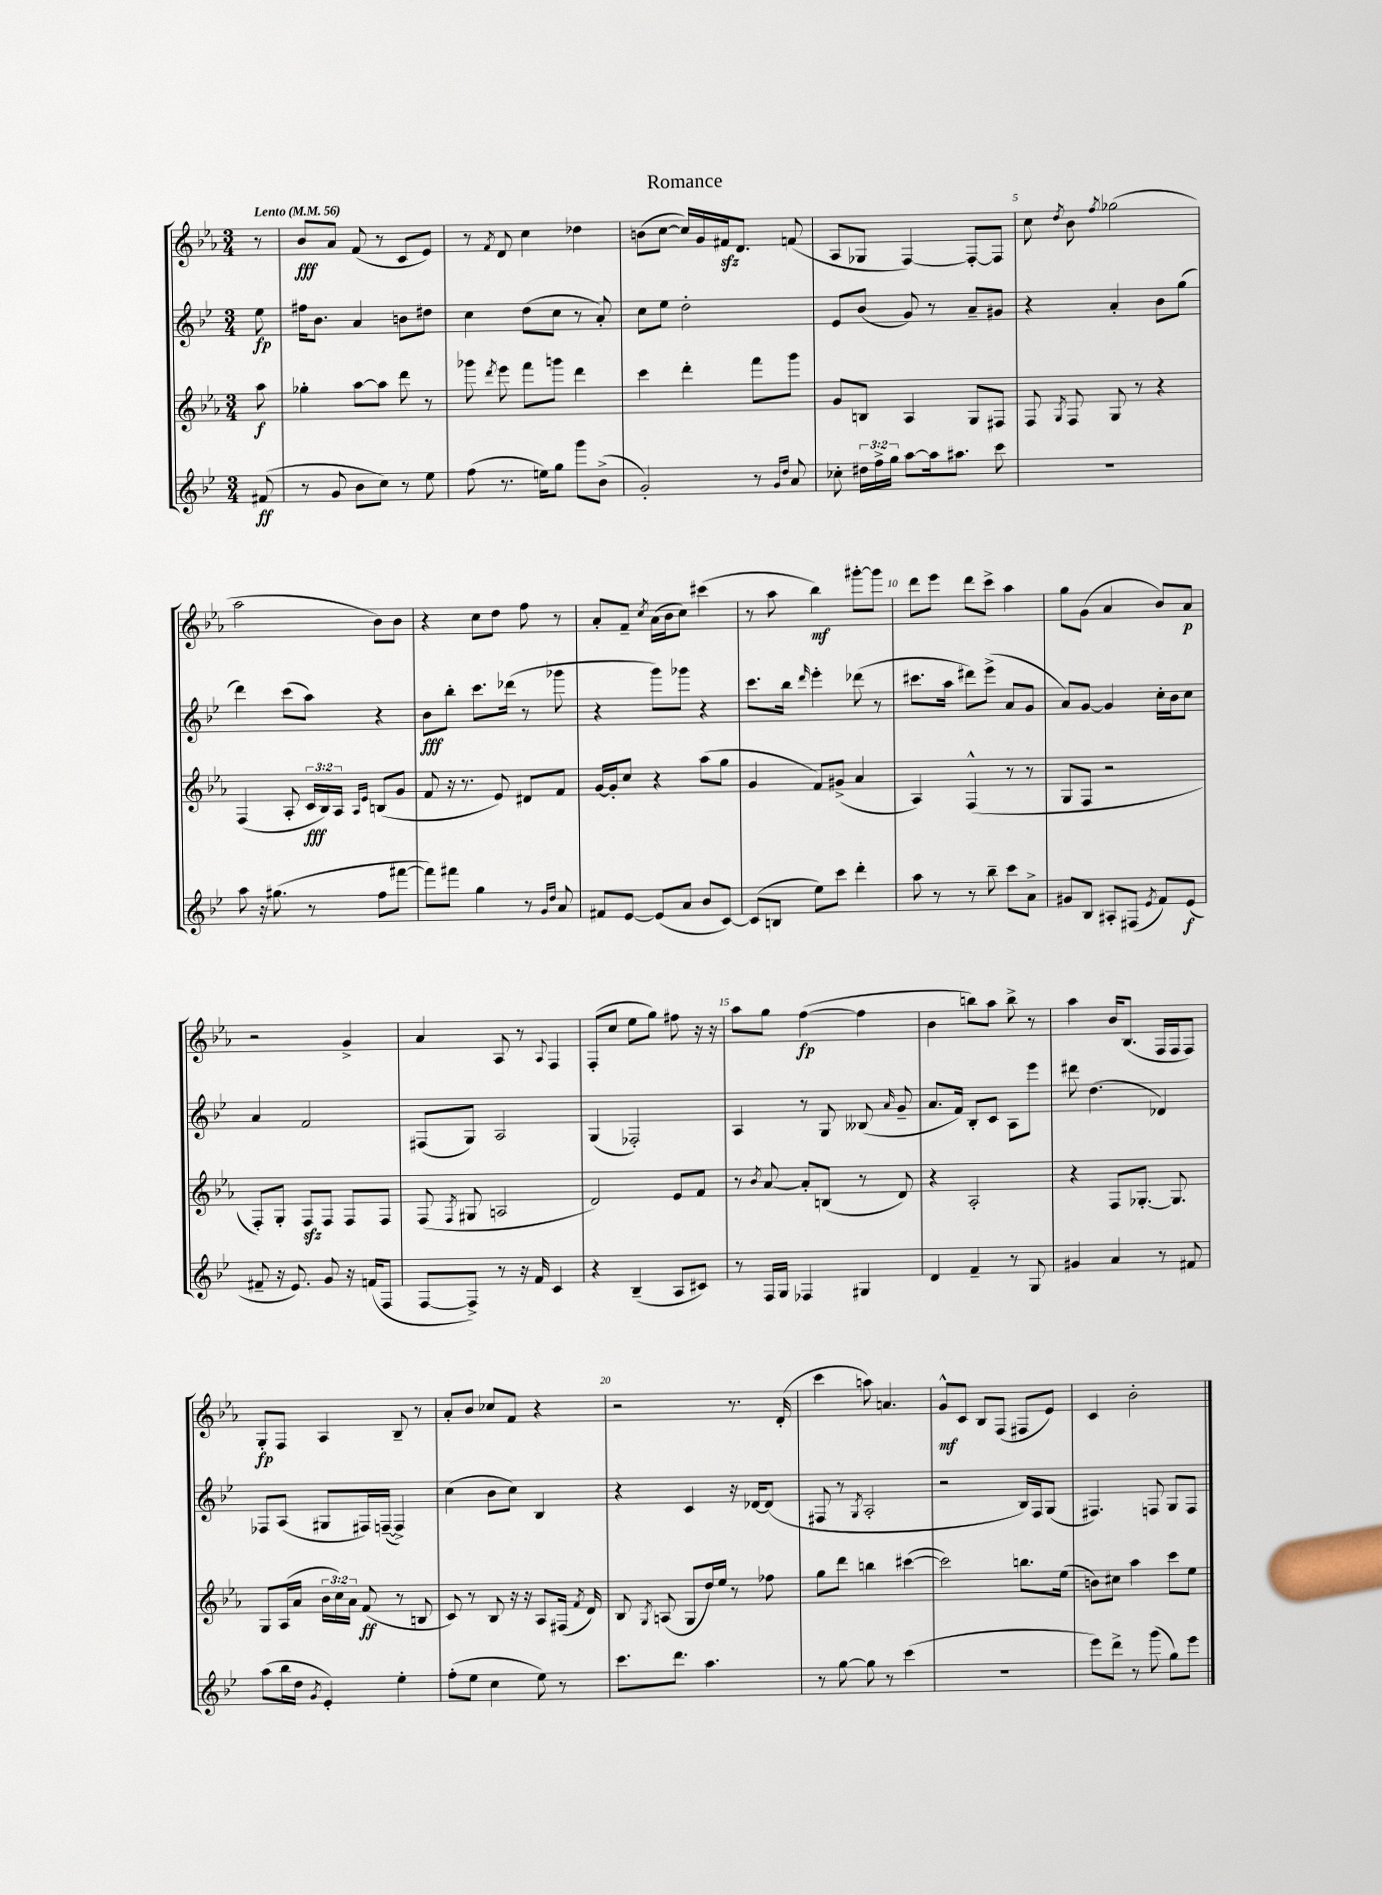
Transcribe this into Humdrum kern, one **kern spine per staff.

**kern	**dynam	**kern	**dynam	**kern	**dynam	**kern	**dynam
*part4	*part4	*part3	*part3	*part2	*part2	*part1	*part1
*staff4	*staff4	*staff3	*staff3	*staff2	*staff2	*staff1	*staff1
*clefG2	*	*clefG2	*	*clefG2	*	*clefG2	*
*k[b-e-]	*	*k[b-e-a-]	*	*k[b-e-]	*	*k[b-e-a-]	*
*M3/4	*	*M3/4	*	*M3/4	*	*M3/4	*
*MM56	*	*MM56	*	*MM56	*	*MM56	*
=	=	=	=	=	=	=	=
!	!	!	!	!	!	!LO:TX:a:B:t=Lento	!
(8f#X/	ff	8aa-\	f	8ee-\	fp	8r	.
=1	=1	=1	=1	=1	=1	=1	=1
8r	.	4gg-X'\	.	16ff#X\KL	.	8b-/L	fff
.	.	.	.	8.b-\J	.	.	.
8g/	.	.	.	.	.	8a-/J	.
8b-\L	.	[8aa-\L	.	4a/	.	(8f/	.
8cc\J)	.	8aa-\J]	.	.	.	8r	.
8r	.	8ddd\	.	8bn\L	.	8c/L	.
8ee-\	.	8r	.	8dd#X\J	.	8e-/J)	.
=2	=2	=2	=2	=2	=2	=2	=2
(8ff\	.	8ggg-X\	.	4cc\	.	8r	.
.	.	8qddd/	.	.	.	8qf/	.
8.r	.	8eee-\	.	.	.	8d/	.
.	.	8fff\L	.	(8dd\L	.	4cc\	.
16een\KL)	.	.	.	.	.	.	.
8gg\J	.	8gggn\J	.	8cc\J	.	.	.
8ggg\L	.	4ddd\	.	8r	.	4dd-X\	.
(8b-^\J	.	.	.	8a'/)	.	.	.
=3	=3	=3	=3	=3	=3	=3	=3
2g'/)	.	4ccc\	.	8cc\L	.	(8bn\L	.
.	.	.	.	8ee-\J	.	[8cc\J	.
.	.	4ddd'\	.	2dd'\	.	16cc/LL])	.
.	.	.	.	.	.	16g/	.
.	.	.	.	.	.	16f#Xzz/J	.
.	.	.	.	.	.	8.d/J	.
8r	.	8fff\L	.	.	.	.	.
16qqg/LL	.	.	.	.	.	.	.
16qqdd/JJ	.	.	.	.	.	.	.
8a/	.	8ggg\J	.	.	.	(8fn/	.
=4	=4	=4	=4	=4	=4	=4	=4
8cc-X'\	.	8g/L	.	8e-/L	.	8A-/L	.
24dd#X\LL	.	8Bn/J	.	(8b-/J	.	8G-X/J	.
24ff^\	.	.	.	.	.	.	.
24gg\JJ	.	.	.	.	.	.	.
[8aa\L	.	4A-/	.	8g/)	.	[4F/)	.
16aa\k]	.	.	.	8r	.	.	.
8.aa#X\J	.	.	.	.	.	.	.
.	.	8G/L	.	8a~/L	.	8F'/L_	.
8ccc\	.	8F#X/J	.	8g#X/J	.	8F/J]	.
=5	=5	=5	=5	=5	=5	=5	=5
2.r	.	8F/	.	4r	.	8cc\	.
.	.	8qG/	.	.	.	8qdd/	.
.	.	8F/	.	.	.	8b-\	.
.	.	.	.	.	.	8qff/	.
.	.	8G/	.	4a'/	.	(2gg-X\	.
.	.	8r	.	.	.	.	.
.	.	4r	.	8b-\L	.	.	.
.	.	.	.	(8gg\J	.	.	.
!!LO:LB:g=z
=6	=6	=6	=6	=6	=6	=6	=6
8aa\	.	(4F/	.	4ddd\)	.	2aa-\	.
16r	.	.	.	.	.	.	.
(8.gg#X\	.	.	.	.	.	.	.
.	.	8A-'/	.	(8ccc\L	.	.	.
8r	.	24c/LL	fff	8aa\J)	.	.	.
.	.	24B-/)	.	.	.	.	.
.	.	24A-/JJ	.	.	.	.	.
.	.	16qqA-/LL	.	.	.	.	.
.	.	16qqe-/JJ	.	.	.	.	.
8ff\L	.	(8Bn/L	.	4r	.	8b-\L)	.
[8fff#X\J	.	8g/J	.	.	.	8b-\J	.
=7	=7	=7	=7	=7	=7	=7	=7
8fff#\L])	.	8f/	.	8b-\L	fff	4r	.
8fff#X\J	.	16r	.	8bb-'\J	.	.	.
.	.	8.r	.	.	.	.	.
4gg\	.	.	.	8.ccc\L	.	8cc\L	.
.	.	8e-/)	.	.	.	8dd\J	.
.	.	.	.	(16ddd-X\Jk	.	.	.
8r	.	8d#X/L	.	8r	.	8ff\	.
16qqg/LL	.	.	.	.	.	.	.
16qqdd/JJ	.	.	.	.	.	.	.
8a/	.	8f/J	.	8ggg-X\	.	8r	.
=8	=8	=8	=8	=8	=8	=8	=8
8f#X/L	.	[16g/LL	.	4r	.	8a-'/L	.
.	.	16g'/J]	.	.	.	.	.
[8e-/J	.	8cc/J	.	.	.	8f~/J	.
.	.	.	.	.	.	8qcc/	.
(8e-/L]	.	4r	.	8ggg\L)	.	(16a-\LL	.
.	.	.	.	.	.	16b-\J	.
8a/J	.	.	.	8ggg-X\J	.	8cc\J)	.
8b-/L	.	(8aa-\L	.	4r	.	(4ccc#X\	.
[8c/J)	.	8gg\J	.	.	.	.	.
=9	=9	=9	=9	=9	=9	=9	=9
(8c/L]	.	4g/	.	8.ccc\L	.	8r	.
8Bn/J	.	.	.	.	.	8aa-\	.
.	.	.	.	16bb-\Jk	.	.	.
.	.	.	.	16qqddd/	.	.	.
8ee-\L)	.	8f/L)	.	4eee-'\	.	4bb-\)	mf
8ccc\J	.	(8g#X^/J	.	.	.	.	.
4ddd'\	.	4a-/	.	(8ddd-X\	.	[8ggg#X'\L	.
.	.	.	.	8r	.	8ggg#\J]	.
=10	=10	=10	=10	=10	=10	=10	=10
8aa\	.	4A-/)	.	8.ccc#X\L	.	8ddd\L	.
8r	.	.	.	.	.	8eee-\J	.
.	.	.	.	16aa\Jk	.	.	.
8r	.	(4F^^/	.	8ddd#X\L)	.	8ddd\L	.
8bb-~\	.	.	.	(8eee-^\J	.	8ccc^\J	.
8ccc\L	.	8r	.	8a/L	.	4aa-\	.
8a^\J	.	8r	.	8g/J	.	.	.
=11	=11	=11	=11	=11	=11	=11	=11
8g#X/L	.	8G/L	.	8a/L)	.	8gg\L	.
8B-/J	.	8F/J	.	[8g/J	.	(8g\J	.
8A#X'/L	.	2r	.	4g/]	.	4a-/	.
(8F#X/J	.	.	.	.	.	.	.
8qe-/	.	.	.	.	.	.	.
8f/L)	.	.	.	16cc'\LL	.	8b-/L)	.
.	.	.	.	16b-\J	.	.	.
(8e-/J	f	.	.	8cc\J	.	8a-/J	p
!!LO:LB:g=z
=12	=12	=12	=12	=12	=12	=12	=12
8f#X~/	.	8F'/L)	.	4a/	.	2r	.
16r	.	8G'/J	.	.	.	.	.
8.e-/)	.	.	.	.	.	.	.
.	.	8Fzz/L	.	2f/	.	.	.
8g/	.	8F/J	.	.	.	.	.
16r	.	8F/L	.	.	.	4g^/	.
(16fn/KL	.	.	.	.	.	.	.
8F/J	.	8F/J	.	.	.	.	.
=13	=13	=13	=13	=13	=13	=13	=13
[8F/L	.	(8F/	.	(8F#X/L	.	4a-/	.
.	.	8qF/	.	.	.	.	.
8F^/J])	.	8G#X/	.	8G/J)	.	.	.
8r	.	2An/	.	2A/	.	8A-/	.
16r	.	.	.	.	.	8r	.
16f/	.	.	.	.	.	.	.
.	.	.	.	.	.	8qqA-/	.
4c/	.	.	.	.	.	4F/	.
=14	=14	=14	=14	=14	=14	=14	=14
4r	.	2d/)	.	(4G/	.	(8F'/L	.
.	.	.	.	.	.	8cc/J	.
(4B-~/	.	.	.	2F-X'/)	.	8ee-\L	.
.	.	.	.	.	.	8gg\J)	.
8A/L	.	8e-/L	.	.	.	8ff#X\	.
8c#X/J)	.	8f/J	.	.	.	16r	.
.	.	.	.	.	.	16r	.
=15	=15	=15	=15	=15	=15	=15	=15
8r	.	8r	.	4A/	.	8aa-\L	.
.	.	8qb-/	.	.	.	.	.
16F/LL	.	[8a-/	.	.	.	8gg\J	.
16G/JJ	.	.	.	.	.	.	.
4F-X/	.	8a-'/L]	.	8r	.	([4ff\	fp
.	.	(8Bn/J	.	8G/	.	.	.
4G#X/	.	8r	.	(8B--X/	.	4ff\]	.
.	.	.	.	16qqa/	.	.	.
.	.	8d/)	.	8g~/	.	.	.
=16	=16	=16	=16	=16	=16	=16	=16
4d/	.	4r	.	8.a/L	.	4b-\	.
.	.	.	.	16f/Jk)	.	.	.
4f~/	.	2A-'/	.	8B-'/L	.	8bbn\L)	.
.	.	.	.	8c/J	.	8aa-\J	.
8r	.	.	.	8A\L	.	8bb^\	.
8G/	.	.	.	8eee-\J	.	8r	.
=17	=17	=17	=17	=17	=17	=17	=17
4g#X/	.	4r	.	8ddd#X\	.	4aa-\	.
.	.	.	.	(4.dd\	.	.	.
4a/	.	8F/L	.	.	.	16b-/KL	.
.	.	.	.	.	.	(8.B-/J	.
.	.	[8.G-X'/J	.	.	.	.	.
8r	.	.	.	4d-X/)	.	16F/LL	.
.	.	8.G-/]	.	.	.	16F/J	.
8f#X/	.	.	.	.	.	8F/J)	.
!!LO:LB:g=z
=18	=18	=18	=18	=18	=18	=18	=18
(8aa\L	.	8G/L	.	8F-X/L	.	8G'/L	fp
16bb-\L	.	(16A-/L	.	(8A/J	.	8F/J	.
16dd\JJ	.	16a-/JJ	.	.	.	.	.
8qg/	.	.	.	.	.	.	.
4e-'/)	.	24b-\LL	.	8G#X/L	.	4A-/	.
.	.	24cc\)	.	.	.	.	.
.	.	24a-\JJ	.	.	.	.	.
.	.	(8f/	ff	16F#X/L)	.	.	.
.	.	.	.	([16Fn~/JJ	.	.	.
4ee-'\	.	8r	.	4F^/])	.	8B-~/	.
.	.	8Bn/	.	.	.	8r	.
=19	=19	=19	=19	=19	=19	=19	=19
(8ff'\L	.	8c/)	.	(4cc\	.	8a-'/L	.
8ee-\J	.	8r	.	.	.	8b-/J	.
4cc\	.	8B-/	.	8b-\L	.	8cc-X/L	.
.	.	16r	.	8cc\J)	.	8f/J	.
.	.	16r	.	.	.	.	.
8ee-\)	.	8A-/L	.	4B-/	.	4r	.
8r	.	(16F#X/Jk	.	.	.	.	.
.	.	8qf/	.	.	.	.	.
.	.	16d/)	.	.	.	.	.
=20	=20	=20	=20	=20	=20	=20	=20
8.ccc\L	.	8B-/	.	4r	.	2r	.
.	.	8qG/	.	.	.	.	.
.	.	(8An/	.	.	.	.	.
8.ddd\J	.	.	.	.	.	.	.
.	.	8G/L	.	4c/	.	.	.
4.aa\	.	16dd/L)	.	.	.	.	.
.	.	16ee-/JJ	.	.	.	.	.
.	.	8r	.	16r	.	8.r	.
.	.	.	.	[16d-X/KL	.	.	.
.	.	8ff-X\	.	(8d-/J]	.	.	.
.	.	.	.	.	.	(16d'/	.
=21	=21	=21	=21	=21	=21	=21	=21
8r	.	8gg\L	.	8F#X/	.	4ccc\	.
[8gg\	.	8ddd\J	.	8r	.	.	.
.	.	.	.	8qG/	.	.	.
8gg\]	.	4bbn\	.	2A'/	.	8aan\)	.
8r	.	.	.	.	.	4.an/	.
(4ccc\	.	([4ccc#X\	.	.	.	.	.
=22	=22	=22	=22	=22	=22	=22	=22
2.r	.	2ccc#\])	.	2r	.	8g^^/L	mf
.	.	.	.	.	.	8c/J	.
.	.	.	.	.	.	8B-/L	.
.	.	.	.	.	.	(8F/J	.
.	.	8.bbn\L	.	16B-/LL)	.	8F#X/L	.
.	.	.	.	16F/J	.	.	.
.	.	.	.	(8G/J	.	8e-/J)	.
.	.	(16ee-\Jk	.	.	.	.	.
=23	=23	=23	=23	=23	=23	=23	=23
8eee-\L)	.	8bn\L)	.	4.F#X/)	.	4c/	.
8ddd^\J	.	8cc#X\J	.	.	.	.	.
8r	.	4aa-\	.	.	.	2b-'\	.
(8ggg\	.	.	.	8Fn/	.	.	.
8gg\L)	.	8ccc\L	.	8G/L	.	.	.
8eee-\J	.	8ee-\J	.	8F/J	.	.	.
==	==	==	==	==	==	==	==
*-	*-	*-	*-	*-	*-	*-	*-
